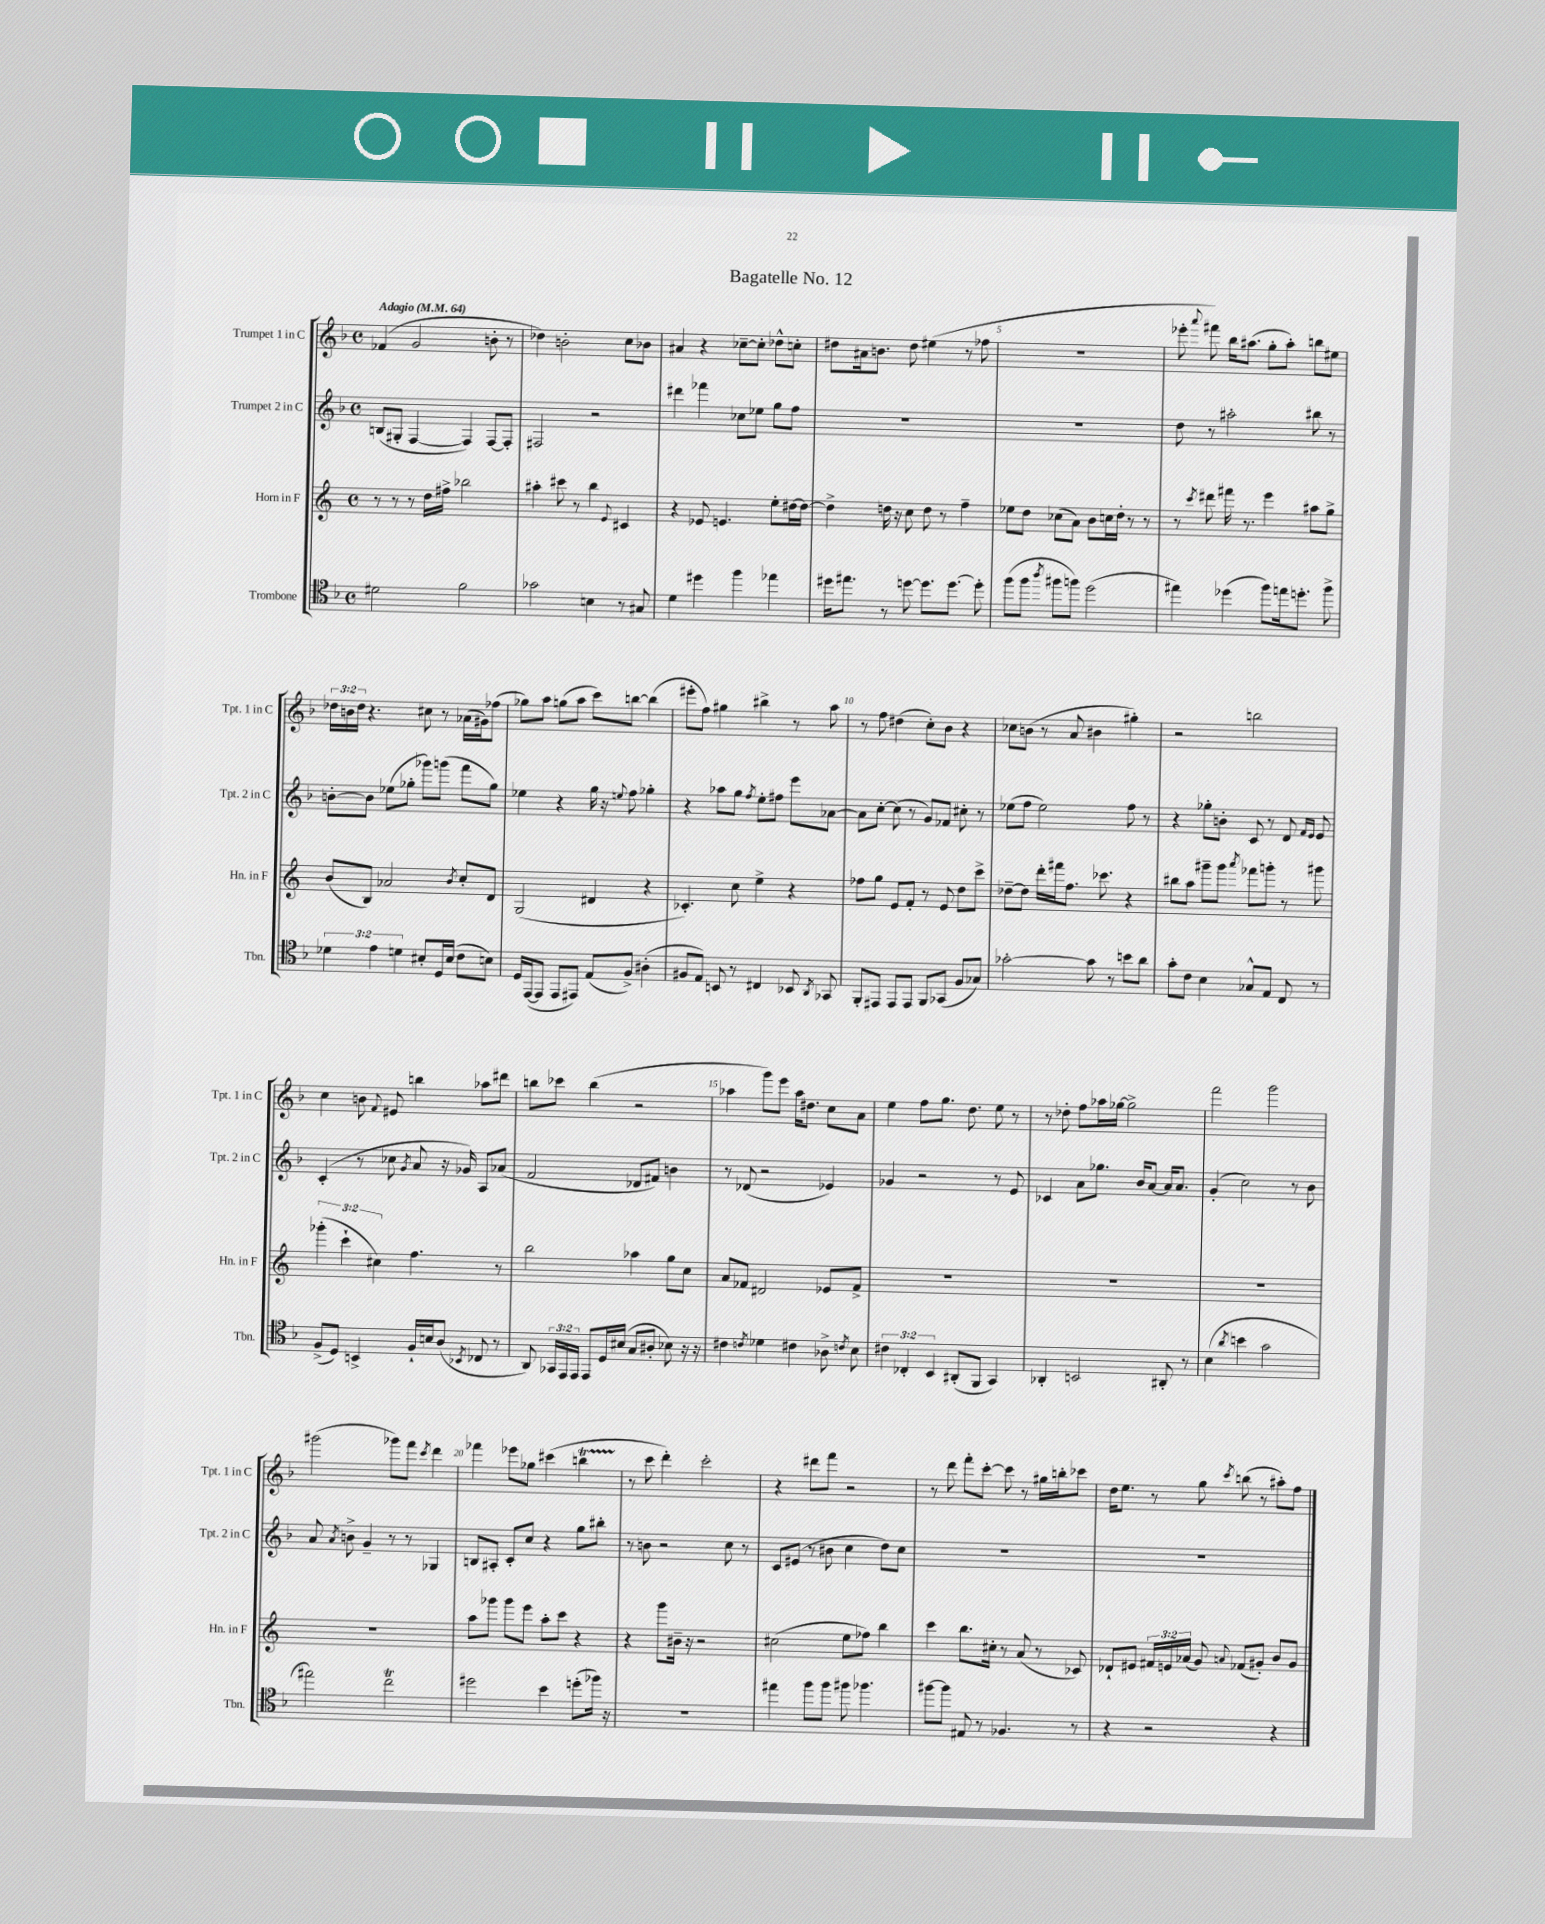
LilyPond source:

\header { title = "Bagatelle No. 12" }
<<
\new StaffGroup <<
\new Staff = "s0" \with { instrumentName = "Trumpet 1 in C" shortInstrumentName = "Tpt. 1 in C" } {
    \clef treble \key f \major \defaultTimeSignature \time 4/4 \override Staff.TupletNumber.text = #tuplet-number::calc-fraction-text \tempo "Adagio" 4 = 64
    \autoBeamOff fes'4( g'2 b'8-. r8 |
    des''4) b'2-. c''8[ bes'8] |
    ais'4 r4 ces''8[~-- ces''8]-. des''8[-^ c''8]-. |
    dis''8[ ais'16 b'8.] dis''8 eis''4( r8 fes''8 |
    R1 |
    ees'''8-. \appoggiatura { a'''8 } fis'''8) bes''16[ ais''8.]( g''8[-. ais''8]-.) b''8[ eis''8] |
    \tuplet 3/2 { des''16[ b'16 des''16] } r4. cis''8 r8 aes'16[( gis'16) fes''8]( |
    ges''8[) a''8] g''8[( a''8] c'''8[) b''8]~ b''4( |
    eis'''8[-. f''8]) gis''4 bis''4-> r8 a''8 |
    r8 f''8 dis''4( c''8[-.) bes'8] r4 |
    ces''8[ b'8]( r8 a'8 bis'4 gis''4-.) |
    r2 b''2 |
    c''4 b'8 \appoggiatura { f'8 } eis'8 b''4 aes''8[ dis'''8] |
    b''8[ ces'''8] b''4( r2 |
    aes''4 g'''8[) e'''8] aes''16[ dis''8.] c''8[ a'8] |
    e''4 f''8[ g''8.] d''8. e''8 r8 |
    r8 des''8-. f''8[ aes''16 ges''16]~ ges''2-> |
    f'''2 g'''2 |
    gis'''2( ges'''8[) f'''8] \acciaccatura { c'''8 } d'''4 |
    fes'''4 ees'''8[ ges''8] cis'''4( b''4\startTrillSpan |
    r8\stopTrillSpan c'''8 d'''4-.) c'''2-. |
    r4 dis'''8[ f'''8] r2 |
    r8 d'''8 f'''8[-. c'''8]~-. c'''8 r8 gis''16[ b''16-. ces'''8] |
    d''16[ e''8.] r8 g''8 \acciaccatura { c'''8 } b''8( r8 ais''8[-.) f''8] \bar "|." |
}
\new Staff = "s1" \with { instrumentName = "Trumpet 2 in C" shortInstrumentName = "Tpt. 2 in C" } {
    \clef treble \key f \major \defaultTimeSignature \time 4/4
    \autoBeamOff b8[( gis8]-. f4~ f4) f8[~ f8]-. |
    fis2 r2 |
    dis'''4 fes'''4 ces''8[ ees''8] g''8[ f''8] |
    R1 |
    R1 |
    d''8 r8 ais''2-. bis''8 r8 |
    b'8[~-. b'8] ees''8[( ges''8]-. ges'''8[) g'''8]( f'''8[ ges''8]) |
    ees''4 r4 g''16 r16 \appoggiatura { e''8 } f''8 ges''4-. |
    r4 aes''8[ g''8] \acciaccatura { f''8 } e''8[-. fis''8] e'''8[ aes'8]~ |
    aes'8[ c''8]~-. c''8( r8 g'8[) fes'8] cis''8-. r8 |
    ees''8[( f''8] ees''2) f''8 r8 |
    r4 ges''8[-. b'8]-. c'8 r8 d'8 \grace { f'16[ e'16] } e'8 |
    c'4-.( r8 ces''8 \acciaccatura { g'8 } a'8 r16 ges'16) a8[ aes'8]( |
    f'2 des'8[ fis'8]) b'4 |
    r8 des'8( r2 ees'4) |
    ges'4 r2 r8 e'8 |
    ces'4 a'8[ ges''8.] bes'16[ a'8]~ a'16[ a'8.] |
    g'4-.( c''2) r8 bes'8 |
    a'8 \acciaccatura { a'8 } b'8-> g'4-- r8 r8 ges4 |
    b8[ ais8]-. c'8[-. c''8] r4 g''8[ bis''8]-. |
    r8 b'8 r2 c''8 r8 |
    c'8[ eis'8]( r8 bis'8 c''4 d''8[) c''8] |
    R1 |
    R1 \bar "|." |
}
\new Staff = "s2" \with { instrumentName = "Horn in F" shortInstrumentName = "Hn. in F" } {
    \clef treble \key c \major \defaultTimeSignature \time 4/4 \override Staff.TupletNumber.text = #tuplet-number::calc-fraction-text
    \autoBeamOff r8 r8 r8 d''16[ fis''16]-> bes''2 |
    ais''4-. cis'''8 r8 b''4 \appoggiatura { e'8 } cis'4 |
    r4 ees'8 e'4. e''8[-. dis''16~ dis''16]~ |
    dis''4-> d''16 r16 c''8 d''8 r8 f''4-- |
    ees''8[ d''8] ces''8[( a'8]) b'8[ c''16 d''16]-. r8 r8 |
    r8 \acciaccatura { c'''8 } dis'''8 fis'''16 r8. e'''4 ais''8[ g''8]-> |
    b'8[( b8]) aes'2 \acciaccatura { b'8 } c''8[-. d'8] |
    g2( dis'4 r4 |
    ces'4.-.) c''8 e''4-> r4 |
    fes''8[ g''8] e'8[ f'8]-. r8 e'8 d''8[ c'''8]-> |
    des''8[~-- des''8] d'''16[-. fis'''16 f''8.] ces'''8. r4 |
    bis''8[ a''8] gis'''8[-- gis'''8] \acciaccatura { a'''8 } fes'''8[ g'''8]-. r8 gis'''8 |
    \tuplet 3/2 { ges'''4-.( c'''4-! cis''4) } f''4. r8 |
    b''2 aes''4 g''8[ c''8] |
    a'8[ fes'8] dis'2 ees'8[ fes'8]-> |
    R1 |
    R1 |
    R1 |
    R1 |
    a''8[ ges'''8] ges'''8[ e'''8] a''8[-. c'''8] r4 |
    r4 g'''8[ bis'16]-- r16 r2 |
    cis''2( e''8[ fes''8]) b''4 |
    c'''4 b''8.[ cis''16]-. r8 a'8( r8 ces'8) |
    des'8[-! eis'8] \tuplet 3/2 { fis'16[ e'16 aes'16]( } g'8) \appoggiatura { a'8 } fes'8[( gis'8]-.) b'8[ gis'8] \bar "|." |
}
\new Staff = "s3" \with { instrumentName = "Trombone" shortInstrumentName = "Tbn." } {
    \clef tenor \key f \major \defaultTimeSignature \time 4/4 \override Staff.TupletNumber.text = #tuplet-number::calc-fraction-text
    \autoBeamOff dis'2 f'2 |
    ges'2 b4 r8 gis8 |
    d'4 dis''4 f''4 ees''4 |
    dis''16[ eis''8.] r8 d''8~ d''8.[ d''8.]~ d''8-. |
    f''8[( f''8] \acciaccatura { a''8 } fis''8[ f''8]) d''2( |
    eis''4) des''4( f''8[) e''16 d''8.]-. f''8-> |
    \tuplet 3/2 { des'4 e'4 d'4 } bis8[-. d16 bis16]( c'8[ b8]) |
    d16[ e,16~( e,8] e,8[ eis,8]) e8[( f8]->) ais4-.( |
    fis8[ e8]) b,8 r8 cis4 bes,8 \acciaccatura { a,8 } ges,8 |
    f,8[-. eis,8] eis,8[ eis,8] f,8[ ges,8]( f8[ ges8]) |
    ges'2~-. ges'8 r8 b'8[ a'8] |
    g'8[-. c'8] bes4 ges8[-^ e8] c8 r8 |
    f8[->( d8]) b,4-> f16[-! b16 a8]( \acciaccatura { bes,8 } ces8 r8 |
    a,8) \tuplet 3/2 { ges,16[ e,16 e,16] } e,8[ d16 bis16]( g8[ ais8]-. bes8) r16 r16 |
    cis'4 \acciaccatura { c'8 } des'4 cis'4 aes8-> \acciaccatura { c'8 } bes8 |
    \tuplet 3/2 { cis'4 ces4-. bes,4 } ais,8[-.( f,8] g,4) |
    aes,4-. b,2 ais,8-. r8 |
    bes4( \acciaccatura { a'8 } b'4 g'2 |
    eis''2) c''2\trill |
    dis''2 bes'4 d''8[-.( fes''16]) r16 |
    R1 |
    eis''4 f''8[ f''8] fis''8 fes''4. |
    fis''8[~ fis''8] eis8 r8 fes4. r8 |
    r4 r2 r4 \bar "|." |
}
>>
>>
\layout { \context { \Score \override BarNumber.break-visibility = ##(#f #t #t) barNumberVisibility = #(every-nth-bar-number-visible 5) } }
